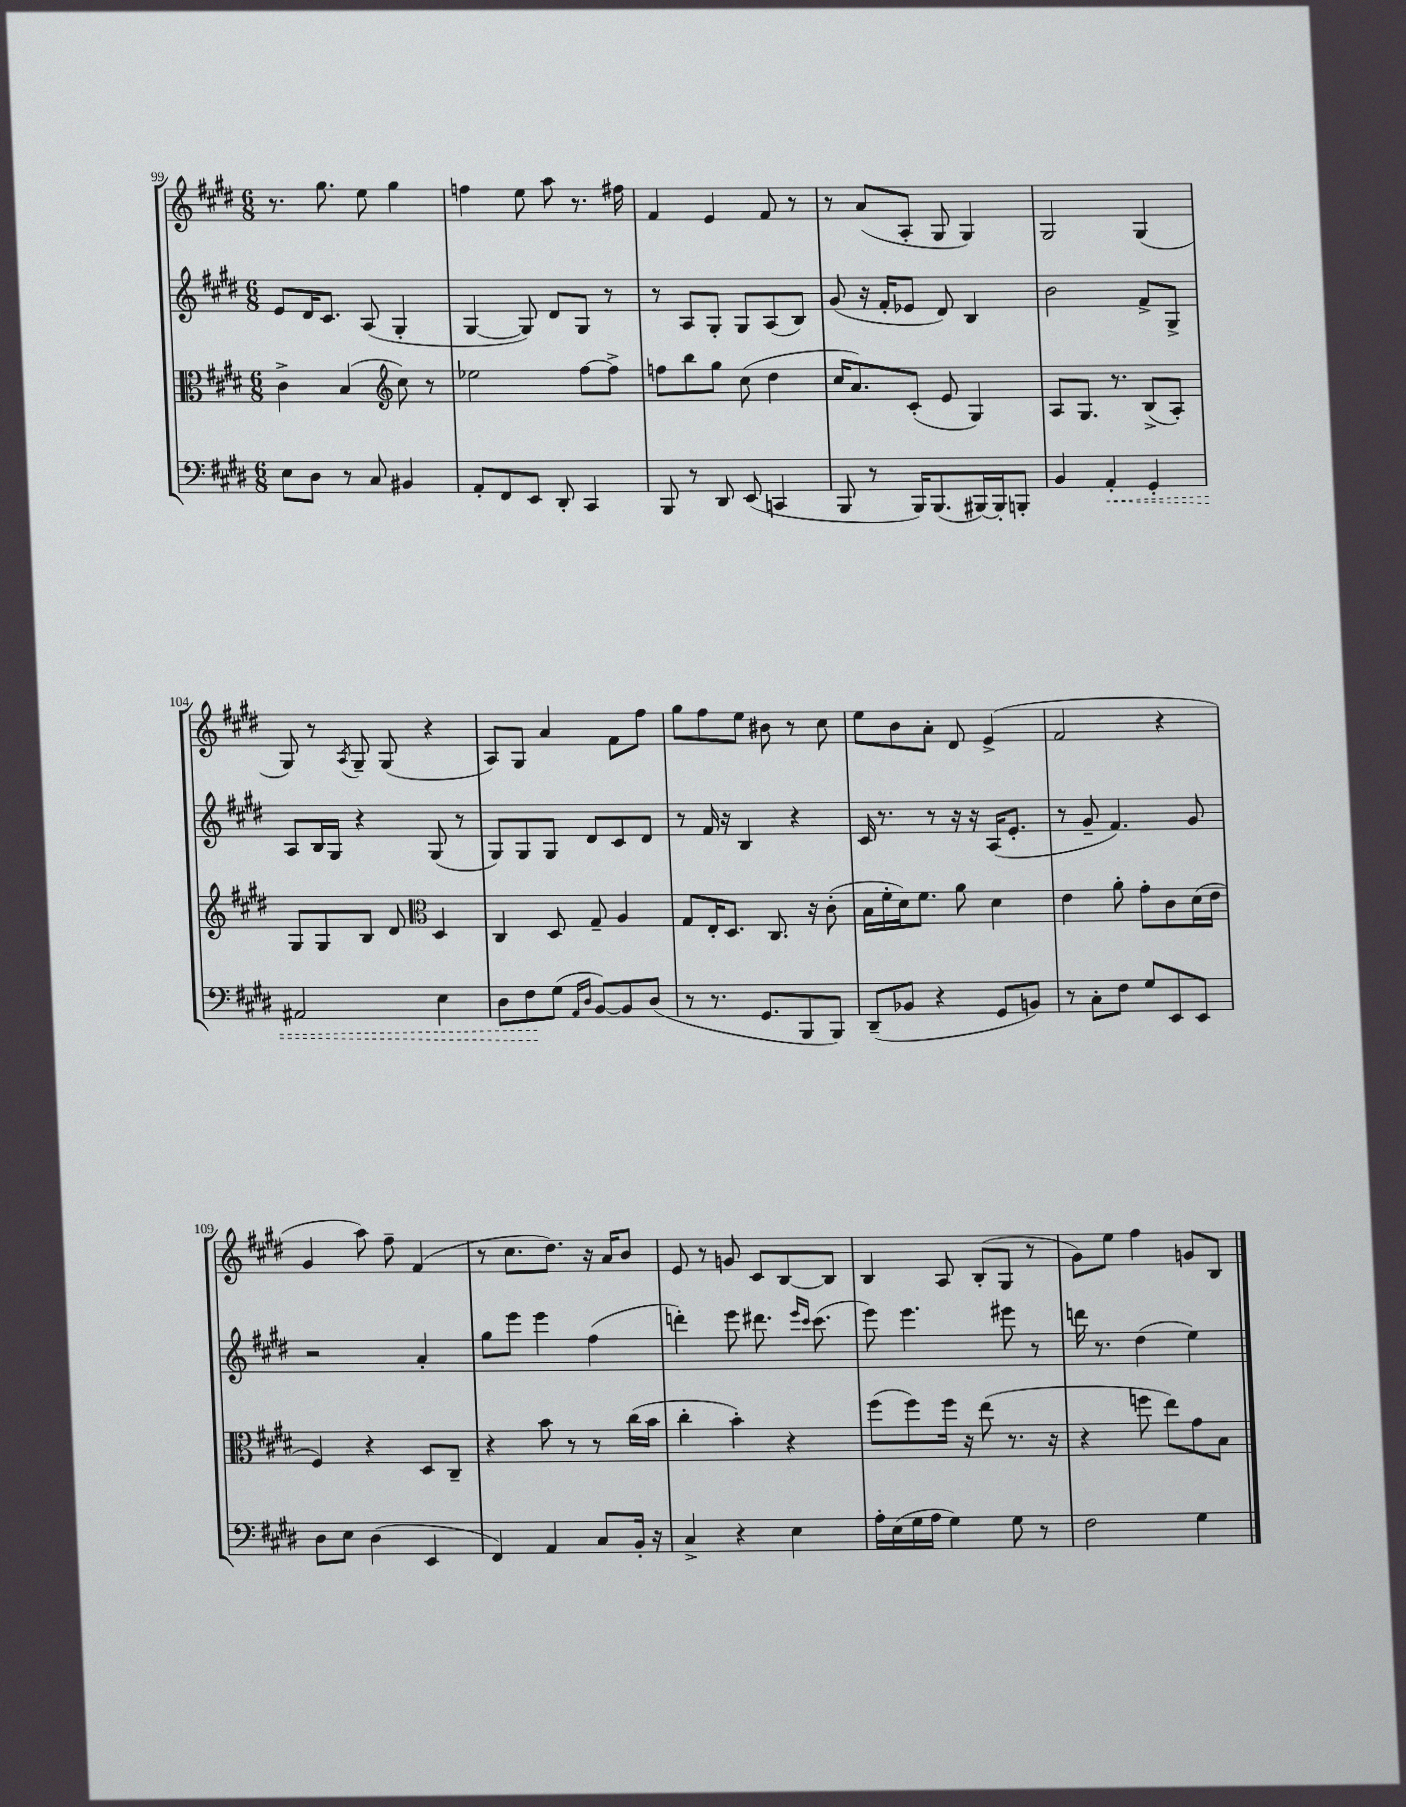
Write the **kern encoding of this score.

**kern	**kern	**kern	**kern
*staff4	*staff3	*staff2	*staff1
*clefF4	*clefC3	*clefG2	*clefG2
*k[f#c#g#d#]	*k[f#c#g#d#]	*k[f#c#g#d#]	*k[f#c#g#d#]
*M6/8	*M6/8	*M6/8	*M6/8
8E	4c#^	8e	8.r
8D#	.	16d#	.
.	.	8.c#	8.gg#
8r	(4B	.	.
8C#	.	(8A	8ee
*	*clefG2	*	*
4BB#	8cc#)	4G#'	4gg#
.	8r	.	.
=	=	=	=
8AA'	2ee-	[4G#	4ff
8FF#	.	.	.
8EE	.	8G#])	8ee
8DD#'	.	8d#	8aa
4CC#	[8ff#	8G#	8.r
.	8ff#^]	8r	.
.	.	.	16ff#
=	=	=	=
8BBB	8ff	8r	4f#
8r	8bb	8A	.
8DD#	8gg#	8G#'	4e
(8EE	(8cc#	8G#	.
4CC	4dd#	(8A	8f#
.	.	8B)	8r
=	=	=	=
8BBB	16cc#	(8g#	8r
.	8.a)	.	.
8r	.	16r	(8a
.	.	16f#'	.
16BBB)	(8c#'	8e-	8A'
(8.BBB	.	.	.
.	8e	8d#)	8G#
[16BBB#)	4G#)	4B	4G#)
16BBB#']	.	.	.
8BBB'	.	.	.
=	=	=	=
4BB	8A	2b	2G#
.	8.G#	.	.
4AA'	.	.	.
.	8.r	.	.
4GG#'	(8B^	8f#^	(4G#
.	8A')	8G#^	.
=	=	=	=
2AA#	8G#	8A	8G#)
.	8G#	16B	8r
.	.	16G#	.
.	.	.	8qA
.	8B	4r	8G#~
.	8d#	.	(8G#
*	*clefC3	*	*
4E	4D#	(8G#	4r
.	.	8r	.
=	=	=	=
8D#	4C#	8G#)	8A)
8F#	.	8G#	8G#
(8G#	8D#	8G#	4a
16qqAA	.	.	.
16qqD#	.	.	.
[8BB)	8G#~	8d#	.
8BB]	4A	8c#	8f#
(8D#	.	8d#	8ff#
=	=	=	=
8r	8G#	8r	8gg#
8.r	16E'	16f#	8ff#
.	8.D#	16r	.
.	.	4B	8ee
8.GG#	.	.	.
.	8.C#	.	8b#
8BBB	.	4r	8r
.	16r	.	.
8BBB)	(8c#'	.	8cc#
=	=	=	=
(8DD#~	16B	16c#	8ee
.	16f#'	8.r	.
8BB-	16d#)	.	8b
.	8.f#	.	.
4r	.	8r	8a'
.	8a	16r	8d#
.	.	16r	.
8GG#	4d#	(16A	(4e^
.	.	8.e'	.
8BB)	.	.	.
=	=	=	=
8r	4e	8r	2f#
8C#'	.	8g#~	.
8F#	8a'	4.f#)	.
8G#	8g#'	.	.
8EE	8c#	.	4r
8EE	(16d#	8g#	.
.	16e	.	.
=	=	=	=
8D#	4F#)	2r	4g#
8E	.	.	.
(4D#	4r	.	8aa)
.	.	.	8ff#~
4EE	8D#	4a'	(4f#
.	8C#~	.	.
=	=	=	=
4FF#)	4r	8gg#	8r
.	.	8eee	8.cc#
4AA	8b	4eee	.
.	.	.	8.dd#)
.	8r	.	.
8C#	8r	(4ff#	16r
.	.	.	16a
16BB'	(16cc#	.	8b
16r	16b	.	.
=	=	=	=
4C#^	4cc#'	4ddd')	8e
.	.	.	8r
4r	4b')	8eee	8g
.	.	8.ddd#	8c#
4E	4r	.	[8B
.	.	16qqeee	.
.	.	16qqccc#	.
.	.	(8.ccc#	.
.	.	.	8B]
=	=	=	=
16A'	(8ff#	8eee)	4B
(16E	.	.	.
16G#	8ff#)	4.eee	.
16A	.	.	.
4G#)	16ff#	.	8A
.	16r	.	.
.	(8ee	.	(8B'
8G#	8.r	8eee#	8G#
8r	.	8r	8r
.	16r	.	.
=	=	=	=
2F#	4r	16ddd	8g#)
.	.	8.r	.
.	.	.	8ee
.	8ff	(4dd#	4ff#
.	8ee)	.	.
4G#	8g#	4ee)	8g
.	8B	.	8B
==	==	==	==
*-	*-	*-	*-
